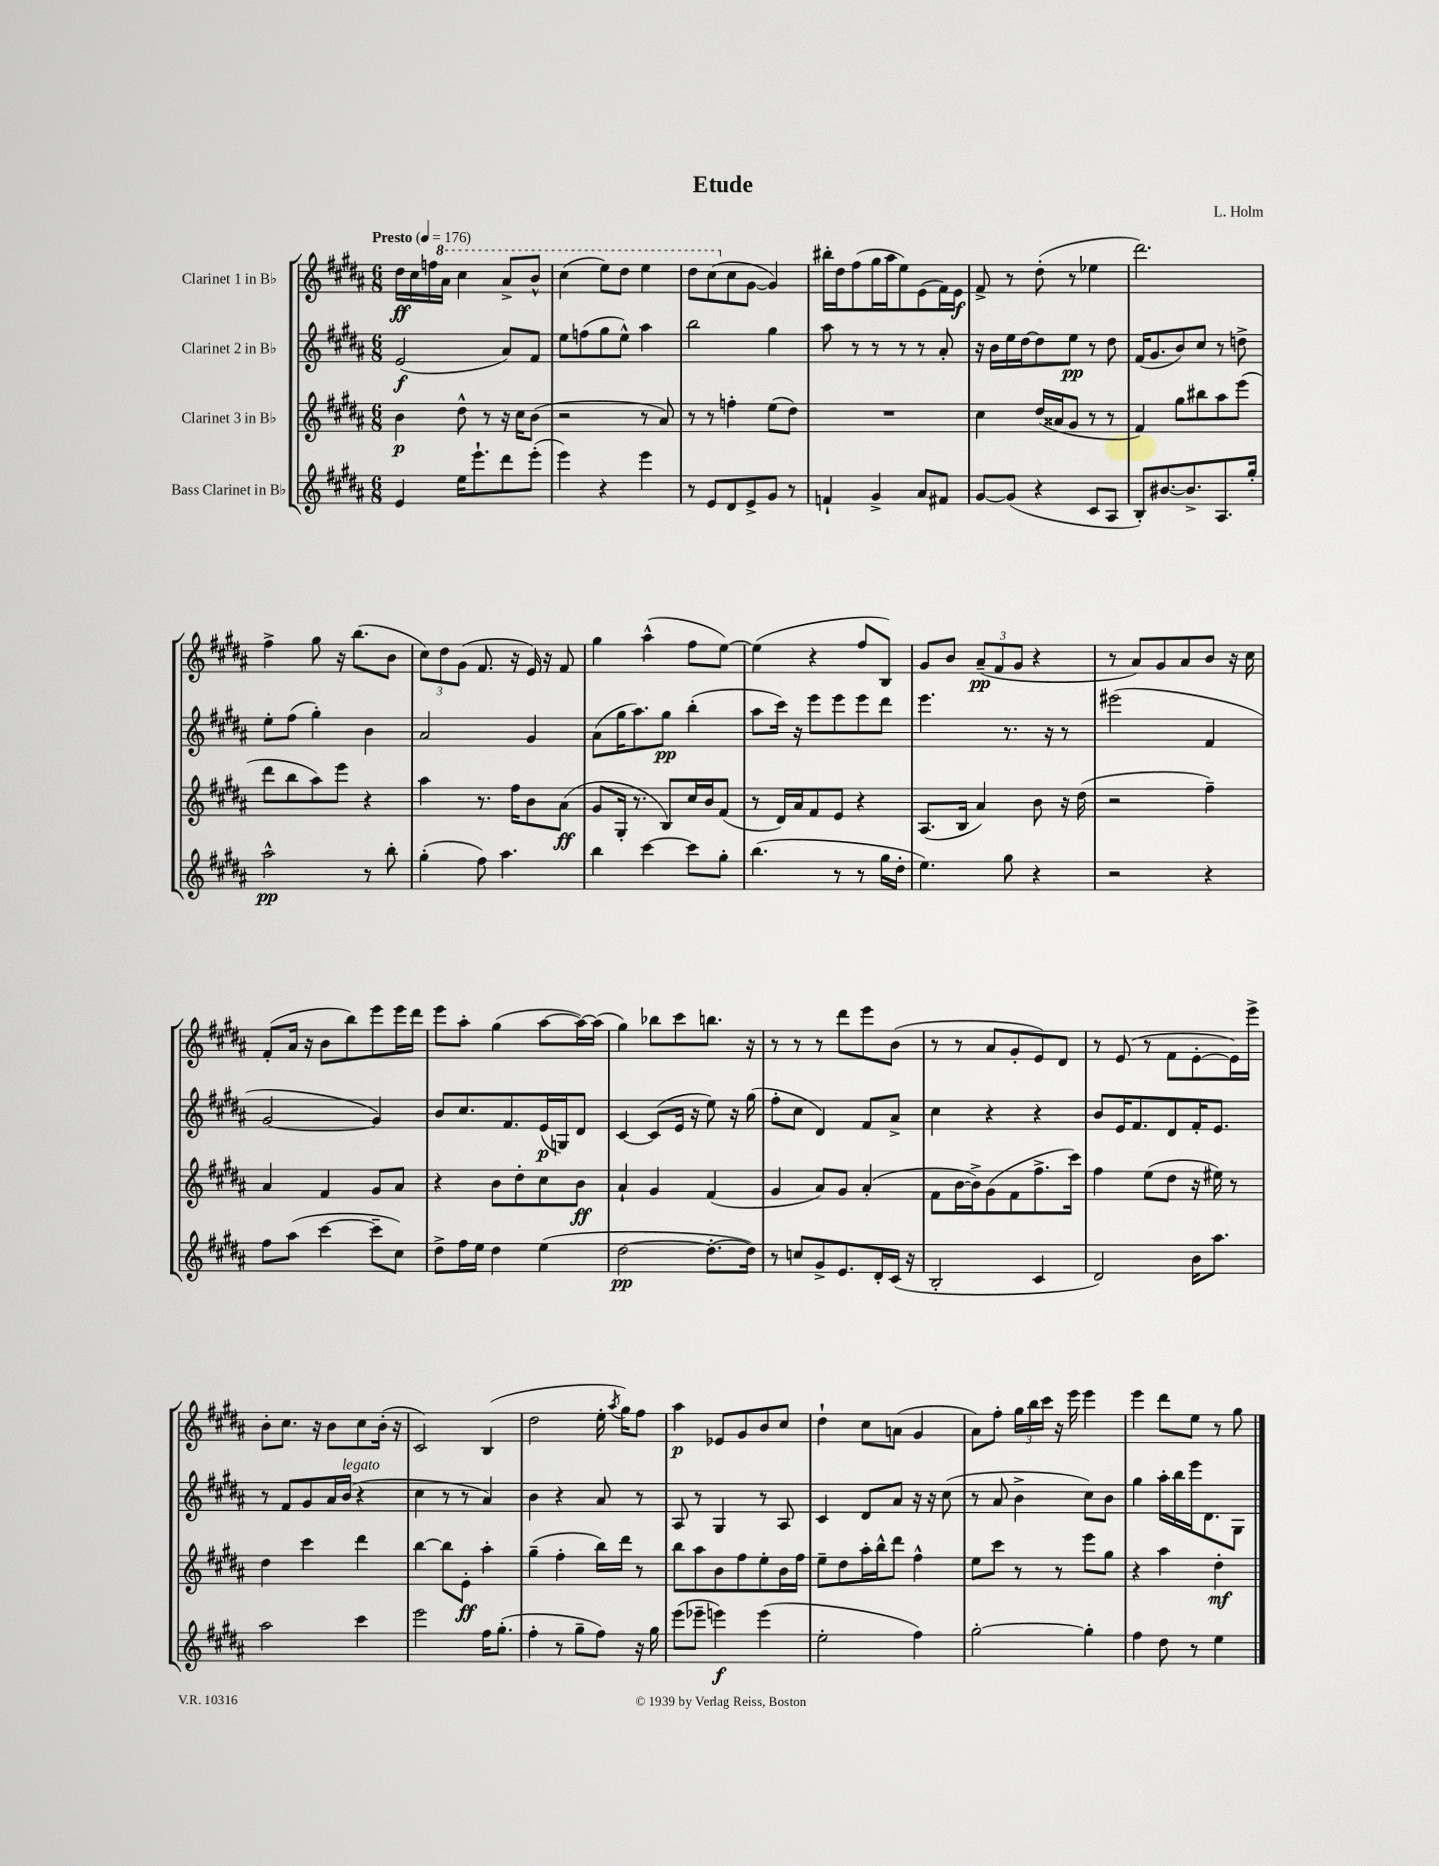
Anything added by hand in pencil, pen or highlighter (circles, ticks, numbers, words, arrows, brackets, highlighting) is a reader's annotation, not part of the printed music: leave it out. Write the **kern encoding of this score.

**kern	**kern	**kern	**kern
*staff4	*staff3	*staff2	*staff1
*clefG2	*clefG2	*clefG2	*clefG2
*k[f#c#g#d#a#]	*k[f#c#g#d#a#]	*k[f#c#g#d#a#]	*k[f#c#g#d#a#]
*M6/8	*M6/8	*M6/8	*M6/8
*MM176	*MM176	*MM176	*MM176
4e	4b	(2e	16dd#
.	.	.	16cc#
.	.	.	16ff
.	.	.	16aa#
16ee	8dd#^^	.	4ccc#
8.eee`	.	.	.
.	8r	.	.
8ddd#	16r	8a#)	8aa#^
.	16cc#	.	.
(8eee'	(8b	8f#	8bb^^
=	=	=	=
4eee)	2r	8ee	(4ccc#
.	.	(8ff	.
4r	.	8gg#	8eee)
.	.	8ee^^)	8ddd#
4eee	8r	4aa#	4eee
.	8a#)	.	.
=	=	=	=
8r	8r	2bb	8ddd#
8e	8r	.	(8ccc#
8d#	4ff'	.	8cc#
8e^	.	.	[8g#
8g#	(8ee	4gg#	4g#])
8r	8dd#)	.	.
=	=	=	=
4f`	2.r	8aa#	16bb#'
.	.	.	16dd#
.	.	8r	(8ff#
4g#^	.	8r	16gg#
.	.	.	16aa#
.	.	8r	8ee)
8a#	.	8r	(8e
8f#	.	8a#'	16f#)
.	.	.	16e
=	=	=	=
[8g#	4cc#	16r	8f#^
.	.	16b	.
(8g#]	.	16ee	8r
.	.	[16dd#	.
4r	(16dd#	8dd#]	(8dd#'
.	16a##	.	.
.	8g#	8ee	8r
8c#	8r	8r	4ee-
8A#	8r	8dd#	.
=	=	=	=
8B')	4f#)	(16f#	2.ddd#)
.	.	8.g#	.
[8.b#	.	.	.
.	8gg#	8b)	.
8.b#^]	.	.	.
.	8bb#	8cc#	.
8.A#	8aa#	8r	.
.	(8eee	8dd^	.
16gg#'	.	.	.
=	=	=	=
2aa#^^	8ddd#	8ee'	4ff#^
.	8bb	(8ff#	.
.	8aa#)	4gg#')	8gg#
.	8eee	.	16r
.	.	.	(8.bb
8r	4r	4b	.
8bb'	.	.	8b
=	=	=	=
(4gg#'	4aa#	2a#	12cc#)
.	.	.	12dd#
.	.	.	(12g#
8ff#)	8.r	.	8.f#
4.aa#	.	.	.
.	16ff#	.	16r
.	8b	4g#	16e)
.	.	.	16r
.	(8a#	.	8f#
=	=	=	=
4bb	8g#	(8a#	4gg#
.	16G#'	16gg#	.
.	8.r	8.aa#)	.
[4ccc#	.	.	(4aa#^^
.	8B)	8gg#	.
8ccc#]	16cc#	(4bb'	8ff#
.	16b	.	.
8gg#'	(8f#	.	[8ee)
=	=	=	=
(4.bb	8r	8aa#	(4ee]
.	16d#)	16ccc#)	.
.	16a#	16r	.
.	8f#	8eee	4r
8r	8e	8eee	.
8r	4r	8eee	8ff#
16gg#	.	8ddd#	8B)
16dd#'	.	.	.
=	=	=	=
4.ee)	(8.A#	4.eee	8g#
.	.	.	8b
.	16B	.	.
.	4a#)	.	(12a#~
.	.	.	12f#
8gg#	.	8.r	.
.	.	.	12g#
4r	8b	.	4r
.	.	16r	.
.	16r	8r	.
.	(16dd#	.	.
=	=	=	=
2r	2r	(2eee#	8r
.	.	.	8a#)
.	.	.	8g#
.	.	.	8a#
4r	4ff#~)	4f#	8b
.	.	.	16r
.	.	.	16cc#
=	=	=	=
8ff#	4a#	[2g#	(8f#'
(8aa#	.	.	16a#
.	.	.	16r
[4ccc#	4f#	.	8b
.	.	.	8bb)
8ccc#~]	8g#	4g#])	8eee
8cc#)	8a#	.	16eee
.	.	.	16ddd#
=	=	=	=
8dd#^	4r	8b	8eee
16ff#	.	8.cc#	8aa#'
16ee	.	.	.
4dd#	8b	.	(4gg#
.	.	8.f#	.
.	8dd#'	.	.
(4ee	8cc#	(16e	[8aa#
.	.	16G)	.
.	8b	8d#	16aa#_)
.	.	.	(16aa#]
=	=	=	=
[2dd#	4a#`	[4c#	4gg#)
.	4g#	(8c#]	8bb-
.	.	16e	8ccc#
.	.	16r	.
8.dd#'_	(4f#	8ee)	8.bb
.	.	16r	.
16dd#])	.	(16gg#	16r
=	=	=	=
8r	4g#	8ff#'	8r
8cc	.	8cc#	8r
8g#^	8a#)	4d#)	8r
8.e	8g#	.	8ddd#
.	(4a#'	8f#	8eee
16d#'	.	.	.
(16c#	.	8a#^	(8b
16r	.	.	.
=	=	=	=
2B'	8f#	4cc#	8r
.	[16b	.	8r
.	16b^])	.	.
.	(8g#	4r	8a#
.	8f#	.	8g#'
4c#	8.ff#^	4r	8e)
.	.	.	8d#
.	16ccc#)	.	.
=	=	=	=
2d#)	4ff#	8b	8r
.	.	16e	(8e
.	.	8.f#	.
.	(8ee	.	8r
.	8dd#	8d#	8f#
16b	16r	16f#'	[8e'
8.aa#	16ee#)	8.e	.
.	8r	.	16e])
.	.	.	16eee^
=	=	=	=
2aa#	4dd#	8r	8b'
.	.	8f#	8.cc#
.	4ccc#	8g#	.
.	.	.	16r
.	.	16a#	8b
.	.	(16b	.
4ccc#	4ddd#	4r	8cc#
.	.	.	(16b'
.	.	.	16r
=	=	=	=
2eee	[4bb	4cc#	2c#)
.	8bb]	8r	.
.	8e'	8r	.
16ff#	4aa#'	4a#)	(4B
(8.gg#'	.	.	.
=	=	=	=
4ff#'	(4gg#~	4b	2dd#
8r	4ff#'	4r	.
8gg#~	.	.	.
8ff#)	16bb)	8a#	16ee'
.	.	.	8qaa#
.	16ddd#	.	16gg#)
16r	8r	8r	8ff#
16gg#	.	.	.
=	=	=	=
(8eee	8bb	8A#	4aa#
8eee-~	8aa#	8r	.
4eee)	8b	4G#	8e-
.	8ff#	.	8g#
(4eee	8ee'	8r	8b
.	16b	8A#	8cc#
.	16ff#	.	.
=	=	=	=
2ee'	8ee~	4c#	4dd#`
.	8dd#	.	.
.	16aa#'	8d#	8cc#
.	16bb^^	.	.
.	8ddd#	8a#	(8a
4ff#)	4ff#^^	16r	4g#
.	.	16r	.
.	.	(8cc#	.
=	=	=	=
[2gg#'	8ee	8r	8a#)
.	8ccc#	8a#	8ff#'
.	8r	4b^	24gg#
.	.	.	24bb
.	.	.	24ccc#
.	8r	.	16r
.	.	.	16eee
4gg#']	8eee	8cc#)	4eee
.	8gg#	8b	.
=	=	=	=
4ff#	4r	4gg#	4eee
8dd#	4aa#	16aa#'	8ddd#
.	.	16bb	.
8r	.	16eee	8ee
.	.	8.d#	.
4ee	4dd#'	.	8r
.	.	8G#	8gg#
==	==	==	==
*-	*-	*-	*-
